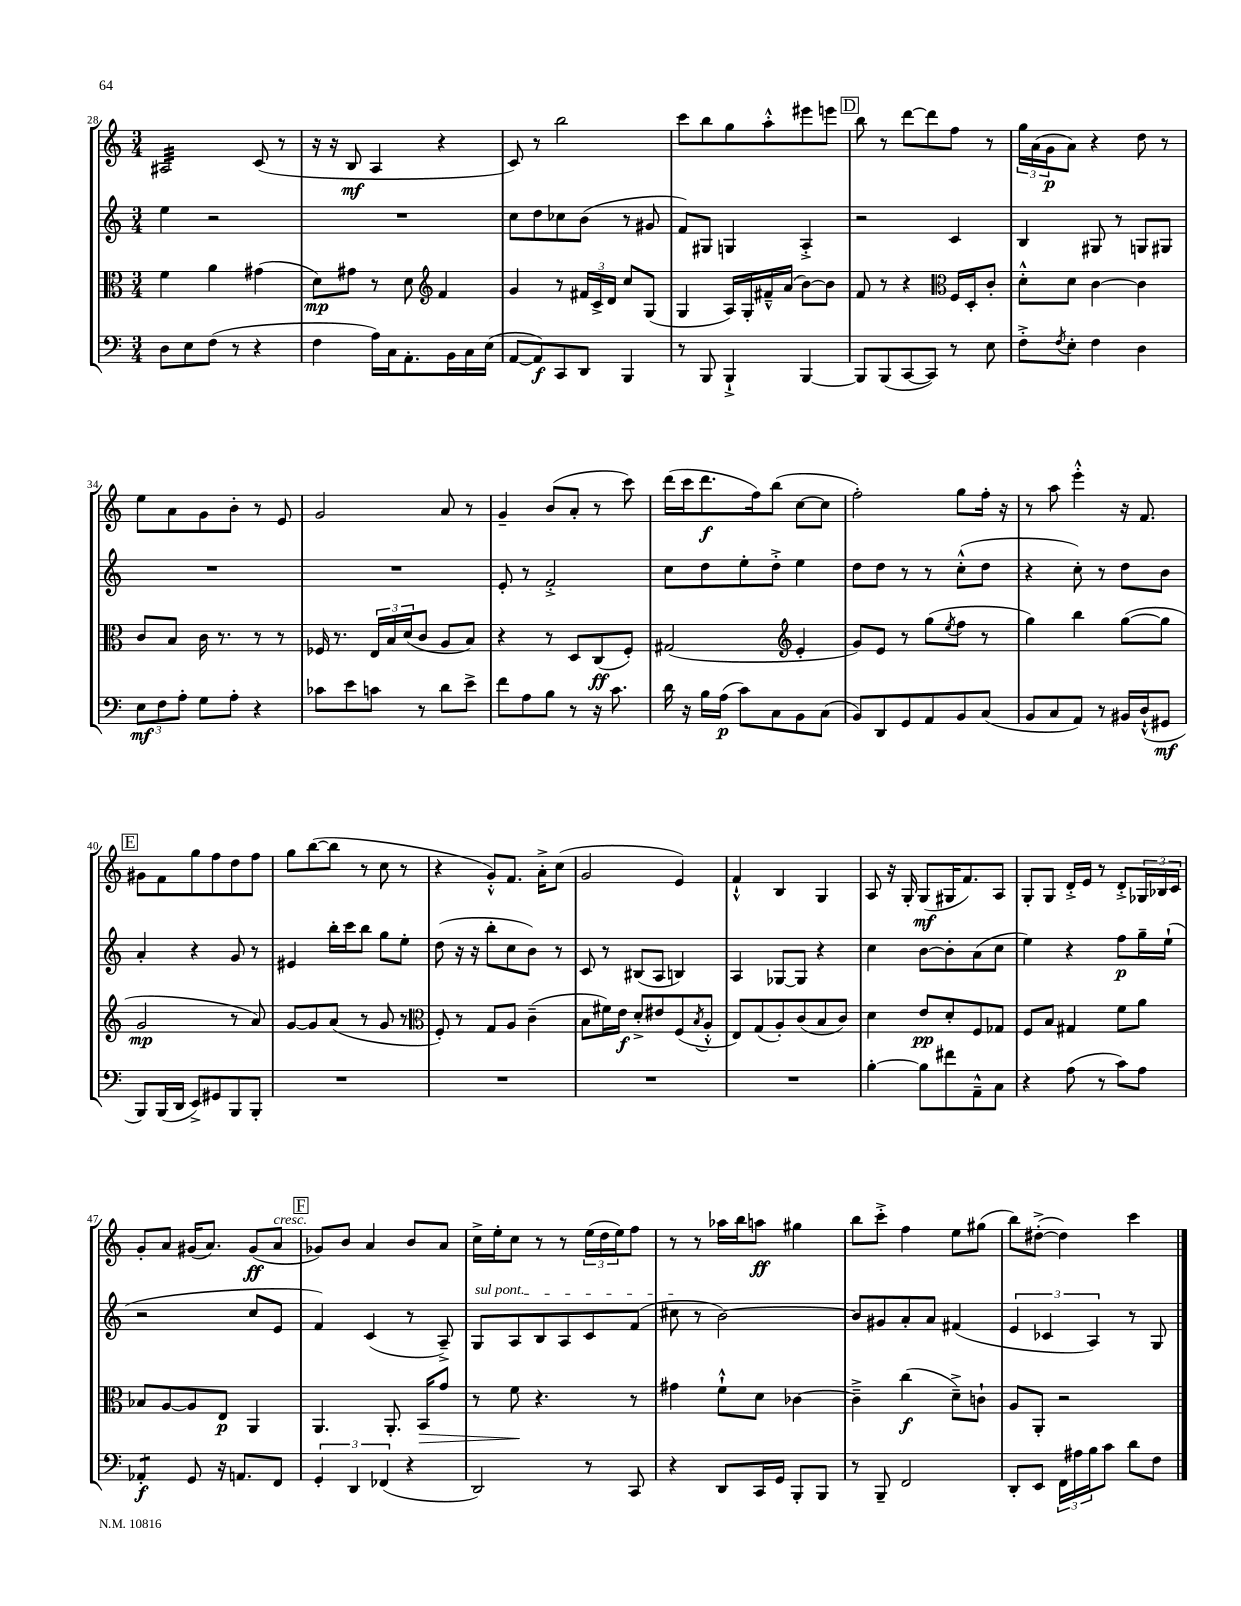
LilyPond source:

<<
\new StaffGroup <<
\new Staff = "s0" {
    \clef treble \key c \major \numericTimeSignature \time 3/4
    ais2:32 c'8( r8 |
    r16 r16 b8\mf a4 r4 |
    c'8) r8 b''2 |
    c'''8 b''8 g''8 a''8-.-^ eis'''8 e'''8 |
    \mark \markup { \box "D" } b''8 r8 d'''8~ d'''8 f''8 r8 |
    \tuplet 3/2 { g''16 a'16( g'16\p } a'8) r4 d''8 r8 |
    e''8 a'8 g'8 b'8-. r8 e'8 |
    g'2 a'8 r8 |
    g'4-- b'8( a'8-. r8 c'''8) |
    d'''16( c'''16 d'''8.\f f''16) b''8( c''8~ c''8 |
    f''2-.) g''8 f''16-. r16 |
    r8 a''8 e'''4-.-^ r16 f'8. |
    \mark \markup { \box "E" } gis'8 f'8 g''8 f''8 d''8 f''8 |
    g''8 b''8~( b''8 r8 c''8 r8 |
    r4 g'8-.-^) f'8. a'16-.-> c''8( |
    g'2 e'4) |
    f'4-!-^ b4 g4 |
    a8 r16 g16-. g8\mf( gis16 f'8.) a8 |
    g8-. g8 d'16-.-> e'16 r8 d'8-.-> \tuplet 3/2 { ges16 bes16 c'16 } |
    g'8-. a'8 gis'16( a'8.) gis'8\ff( a'8^\markup { \italic "cresc." } |
    \mark \markup { \box "F" } ges'8) b'8 a'4 b'8 a'8 |
    c''16-> e''16-. c''8 r8 r8 \tuplet 3/2 { e''16( d''16 e''16) } f''8 |
    r8 r8 aes''16 b''16 a''8\ff gis''4 |
    b''8 c'''8-.-> f''4 e''8 gis''8( |
    b''8) dis''8~-.->( dis''4) c'''4 \bar "|." |
}
\new Staff = "s1" {
    \clef treble \key c \major \numericTimeSignature \time 3/4
    e''4 r2 |
    R2. |
    c''8 d''8 ces''8 b'8( r8 gis'8 |
    f'8) gis8 g4 a4-.-> |
    \mark \markup { \box "D" } r2 c'4 |
    b4 gis8 r8 g8 gis8 |
    R2. |
    R2. |
    e'8-. r8 f'2-.-> |
    c''8 d''8 e''8-. d''8-.-> e''4 |
    d''8 d''8 r8 r8 c''8-.-^( d''8 |
    r4 c''8-.) r8 d''8 b'8 |
    \mark \markup { \box "E" } a'4-. r4 g'8 r8 |
    eis'4 b''16-. c'''16 b''8 g''8 e''8-. |
    d''8( r16 r16 b''8-. c''8 b'8) r8 |
    c'8 r8 bis8( a8 b4) |
    a4 ges8~ ges8 r4 |
    c''4 b'8~ b'8-. a'8( c''8 |
    e''4) r4 f''8\p g''16-- e''16-!( |
    r2 c''8 e'8 |
    \mark \markup { \box "F" } f'4) c'4( r8 a8--->) |
    \once \override TextSpanner.bound-details.left.text = \markup { \italic "sul pont." } g8\startTextSpan a8 b8 a8 c'8 f'8( |
    cis''8\stopTextSpan r8 b'2~) |
    b'8 gis'8 a'8-. a'8 fis'4( |
    \tuplet 3/2 { e'4 ces'4 a4) } r8 g8 \bar "|." |
}
\new Staff = "s2" {
    \clef alto \key c \major \numericTimeSignature \time 3/4
    f'4 a'4 gis'4( |
    d'8\mp) gis'8 r8 d'8 \clef treble f'4 |
    g'4 r8 \tuplet 3/2 { fis'16 c'16-> d'16 } c''8 g8( |
    g4 a16) g16-. fis'16---^ a'16( b'8~) b'8 |
    \mark \markup { \box "D" } f'8 r8 r4 \clef alto f16 d16-. c'8-. |
    d'8-.-^ d'8 c'4~ c'4 |
    c'8 b8 c'16 r8. r8 r8 |
    fes16 r8. \tuplet 3/2 { e16 b16 d'16( } c'8 a8 b8) |
    r4 r8 d8 c8\ff( f8-.) |
    gis2( \clef treble e'4-. |
    g'8) e'8 r8 g''8( \acciaccatura { e''8 } f''8 r8 |
    g''4) b''4 g''8~( g''8 |
    \mark \markup { \box "E" } g'2\mp r8 a'8) |
    g'8~ g'8 a'8( r8 g'8 r8 |
    \clef alto f8-.) r8 g8 a8 c'4--( |
    b8 fis'16) e'16\f d'8-.-> eis'8 f8( \acciaccatura { b8 } a8-.-^ |
    e8) g8( a8-.) c'8( b8 c'8) |
    d'4 e'8\pp d'8-. f8 ges8 |
    f8 b8 gis4 f'8 a'8 |
    bes8 a8~ a8 e8\p a,4 |
    \mark \markup { \box "F" } a,4. a,8.-. b,16\> g'8 |
    r8 f'8\! r4. r8 |
    gis'4 f'8-!-^ d'8 ces'4~ |
    ces'4---> c''4\f( d'8--->) c'8-! |
    a8 a,8-. r2 \bar "|." |
}
\new Staff = "s3" {
    \clef bass \key c \major \numericTimeSignature \time 3/4
    d8 e8 f8( r8 r4 |
    f4 a16) c16 a,8.-. b,16 c16 e16( |
    a,8~ a,8\f) c,8 d,8 b,,4 |
    r8 b,,8 b,,4-!-> b,,4~ |
    \mark \markup { \box "D" } b,,8 b,,8( c,8~ c,8) r8 e8 |
    f8-.-> \acciaccatura { f8 } e8-. f4 d4 |
    \tuplet 3/2 { e8\mf f8 a8-. } g8 a8-. r4 |
    ces'8 e'8 c'8 r8 d'8 e'8-> |
    f'8 a8 b8 r8 r16 c'8. |
    d'16 r16 b16 a16\p( c'8) c8 b,8 c8( |
    b,8) d,8 g,8 a,8 b,8 c8( |
    b,8 c8 a,8) r8 bis,16 d16-!-^( gis,8\mf |
    \mark \markup { \box "E" } b,,8) b,,16( d,16 e,8->) gis,8 b,,8 b,,8-. |
    R2. |
    R2. |
    R2. |
    R2. |
    b4~-. b8 fis'8 a,8---^ c8 |
    r4 a8( r8 c'8) a8 |
    aes,4:8-.\f g,8 r16 a,8. f,8 |
    \mark \markup { \box "F" } \tuplet 3/2 { g,4-. d,4 fes,4( } r4 |
    d,2) r8 c,8 |
    r4 d,8 c,16 g,16 b,,8-. b,,8 |
    r8 b,,8-- f,2 |
    d,8-. e,8 \tuplet 3/2 { f,16 ais16 b16 } c'8 d'8 f8 \bar "|." |
}
>>
>>
\layout { \context { \Score currentBarNumber = #28 } }
